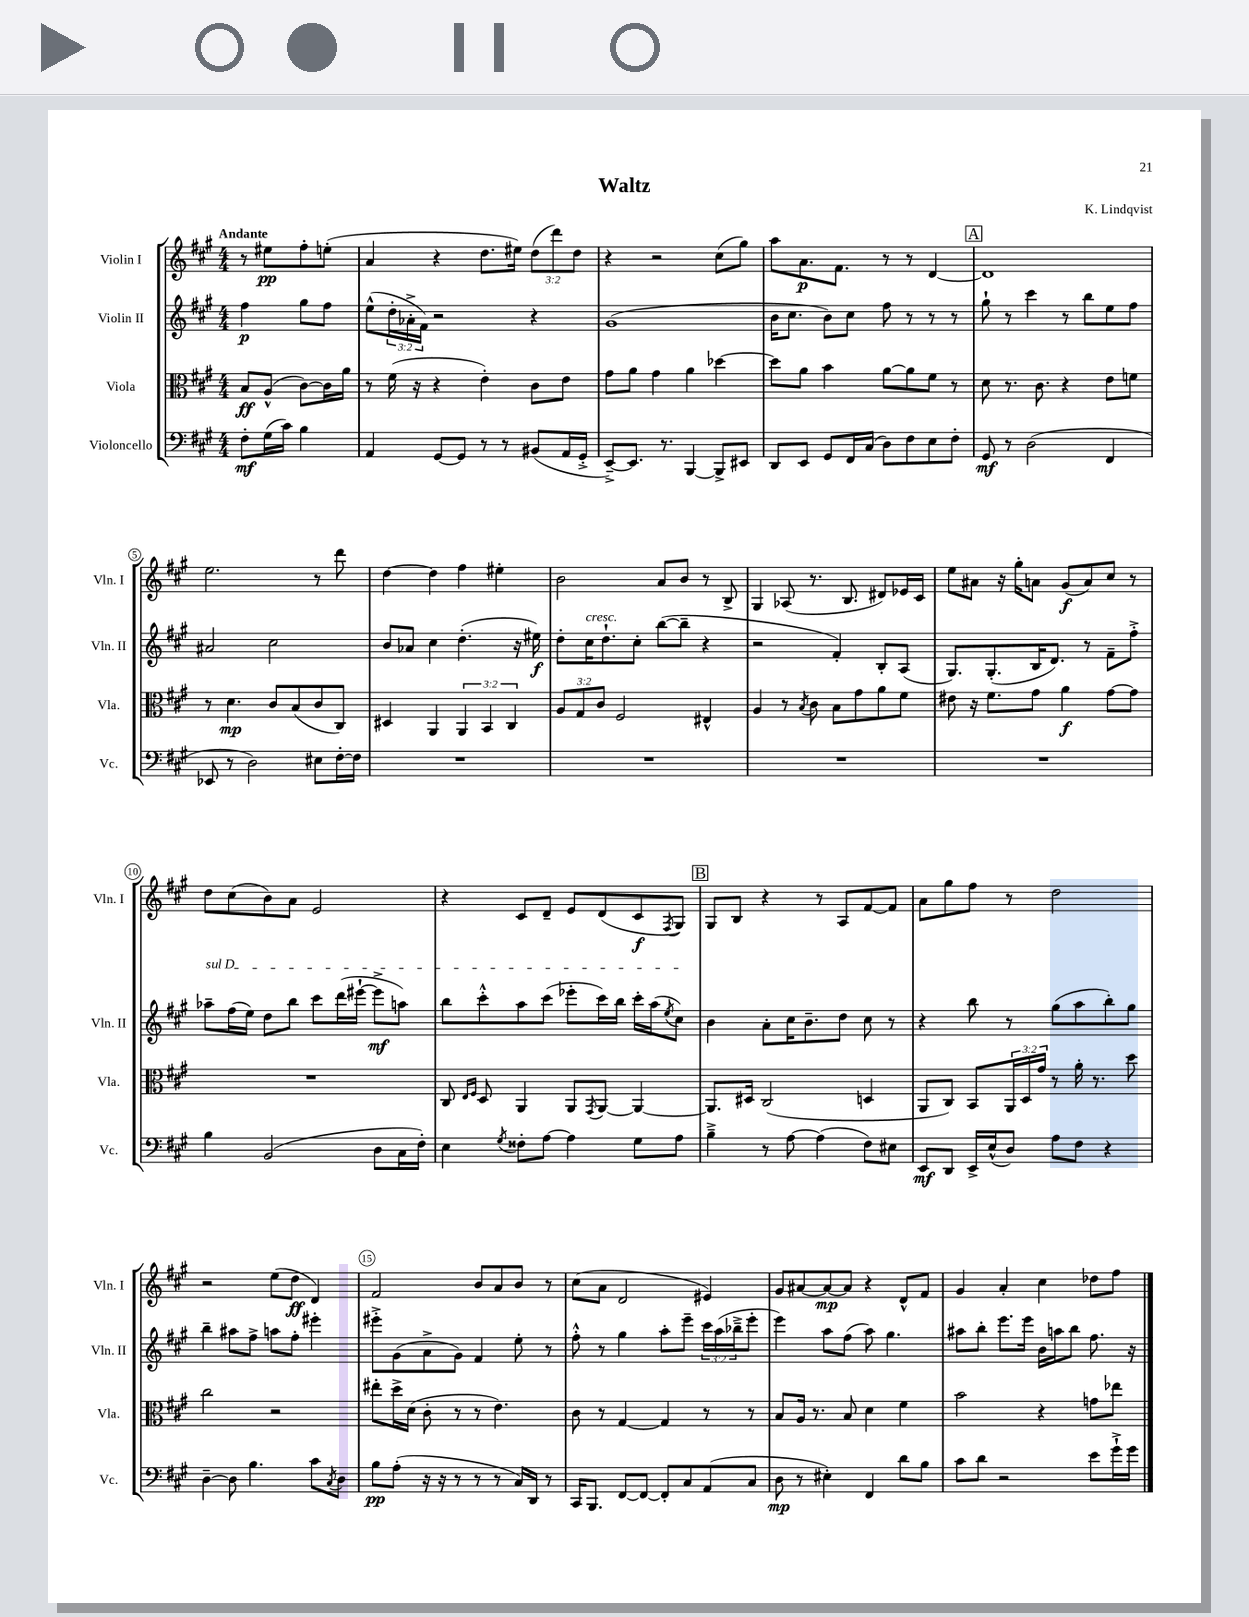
\header { title = "Waltz" composer = "K. Lindqvist" }
<<
\new StaffGroup <<
\new Staff = "s0" \with { instrumentName = "Violin I" shortInstrumentName = "Vln. I" } {
    \clef treble \key a \major \numericTimeSignature \time 4/4 \override Staff.TupletNumber.text = #tuplet-number::calc-fraction-text \partial 2 \tempo "Andante"
    r8 eis''8\pp fis''8-. e''8-.( |
    a'4 r4 d''8. eis''16) \tuplet 3/2 { d''8( d'''8) d''8 } |
    r4 r2 cis''8( gis''8) |
    a''8 a'8.\p fis'8. r8 r8 d'4~ |
    \mark \markup { \box "A" } d'1 |
    e''2. r8 d'''8 |
    d''4~ d''4 fis''4 eis''4-. |
    b'2 a'8 b'8 r8 b8-> |
    gis4 aes8( r8. b8. dis'8) ees'16 cis'16 |
    e''8 ais'8 r16 gis''16-. a'8 gis'8\f( a'8) cis''8 r8 |
    d''8 cis''8( b'8) a'8 e'2 |
    r4 cis'8 d'8-- e'8 d'8( cis'8\f \acciaccatura { fis8 } gis8) |
    \mark \markup { \box "B" } gis8 b8 r4 r8 a8 fis'8~ fis'8 |
    a'8 gis''8 fis''8 r8 d''2 |
    r2 e''8( d''8\ff d'4) |
    fis'2 b'8 a'8 b'8 r8 |
    cis''8( a'8 d'2 eis'4) |
    gis'8 ais'8~ ais'8~\mp ais'8 r4 d'8-^ fis'8 |
    gis'4 a'4-. cis''4 des''8 fis''8 \bar "|." |
}
\new Staff = "s1" \with { instrumentName = "Violin II" shortInstrumentName = "Vln. II" } {
    \clef treble \key a \major \numericTimeSignature \time 4/4 \override Staff.TupletNumber.text = #tuplet-number::calc-fraction-text \partial 2
    fis''4\p gis''8 fis''8 |
    e''8-^( \tuplet 3/2 { d''16-. aes'16-.-> fis'16) } r2 r4 |
    gis'1( |
    b'16 cis''8. b'8) cis''8 fis''8 r8 r8 r8 |
    \mark \markup { \box "A" } gis''8-! r8 cis'''4 r8 b''8 e''8 fis''8 |
    ais'2 cis''2 |
    b'8 aes'8 cis''4 d''4.-.( r16 eis''16\f) |
    d''8-. cis''16^\markup { \italic "cresc." } d''8.-! cis''8-. b''8~( b''8-- r4 |
    r2 fis'4-.) b8-. a8( |
    gis8.) gis8.-.( b16 d'8.) r8 fis'8-- fis''8-.-> |
    \once \override TextSpanner.bound-details.left.text = \markup { \italic "sul D" } aes''8--\startTextSpan fis''16( e''16) d''8 b''8 cis'''8 d'''16( eis'''16~-! eis'''8->\mf a''8) |
    b''8 cis'''8-.-^ a''8 cis'''8( ees'''8-. cis'''16) b''16 cis'''16-. a''16( \acciaccatura { e''8 } cis''8\stopTextSpan) |
    \mark \markup { \box "B" } b'4 a'8-. cis''16 b'8.-- d''8 cis''8 r8 |
    r4 b''8 r8 gis''8( a''8 b''8-.) gis''8 |
    b''4-- ais''8 fis''8-> a''8 fis''8-. eis'''4-. |
    eis'''8-.-> gis'8( a'8-> gis'8) fis'4 e''8-. r8 |
    fis''8-.-^ r8 gis''4 a''8-. e'''8-- \tuplet 3/2 { cis'''16 a''16( bes''16---> } e'''8-. |
    e'''4) a''8 fis''8( a''8) gis''4. |
    ais''8 b''8-. e'''8. e'''16 b'16 a''16 b''8 fis''8. r16 \bar "|." |
}
\new Staff = "s2" \with { instrumentName = "Viola" shortInstrumentName = "Vla." } {
    \clef alto \key a \major \numericTimeSignature \time 4/4 \override Staff.TupletNumber.text = #tuplet-number::calc-fraction-text \partial 2
    b8\ff a8-^( cis'8~) cis'16 a'16 |
    r8 fis'16( r16 r4 e'4-.) cis'8 e'8 |
    gis'8 a'8 gis'4 a'4 des''4~ |
    des''8 a'8 b'4 a'8~ a'8 fis'8 r8 |
    \mark \markup { \box "A" } d'8 r8. cis'8. r4 e'8 f'8 |
    r8 d'4.\mp cis'8 b8( cis'8 cis8) |
    dis4 a,4 \tuplet 3/2 { a,4 b,4 cis4 } |
    \tuplet 3/2 { a8 gis8 cis'8 } fis2 eis4-^ |
    a4 r8 \acciaccatura { b8 } cis'8 b8 gis'8 a'8 fis'8 |
    eis'8 r16 fis'8. gis'8 a'4\f gis'8~ gis'8 |
    R1 |
    cis8 \grace { e16 fis16 } d8 a,4 a,8 \acciaccatura { gis,8 } a,8~ a,4~ |
    \mark \markup { \box "B" } a,8. dis16 cis2( d4 |
    a,8 cis8) b,8 \tuplet 3/2 { a,16 d16 gis'16 } r8 a'16-. r8. d''8 |
    cis''2 r2 |
    eis''8-. d''16-> d'16( cis'8-. r8 r8 e'4.) |
    cis'8 r8 gis4~ gis4 r8 r8 |
    b8 a16 r8. b8 d'4 fis'4 |
    b'2 r4 g'8 ees''8 \bar "|." |
}
\new Staff = "s3" \with { instrumentName = "Violoncello" shortInstrumentName = "Vc." } {
    \clef bass \key a \major \numericTimeSignature \time 4/4 \partial 2
    fis8-.\mf gis16( cis'16) b4 |
    a,4 gis,8~ gis,8 r8 r8 bis,8( a,16 gis,16-.-> |
    e,8~--->) e,8. r8. b,,4~ b,,8-> eis,8 |
    d,8 e,8 gis,8 fis,16 cis16( d8) fis8 e8 fis8-. |
    \mark \markup { \box "A" } gis,8\mf r8 d2( fis,4 |
    ees,8 r8 d2) eis8 fis16~-. fis16 |
    R1 |
    R1 |
    R1 |
    R1 |
    b4 b,2( d8 cis16 fis16-.) |
    e4 \acciaccatura { gis8 } fisis8-. a8~ a4 gis8 a8 |
    \mark \markup { \box "B" } b4---> r8 a8~ a4( fis8) eis8 |
    e,8\mf d,8 e,16-> e16-^( d8) a8 fis8 r4 |
    d4~-- d8 b4. cis'8 \acciaccatura { cis8 } d8 |
    b8\pp a8-.( r16 r16 r8 r8 r8 cis16) d,16 r8 |
    cis,16 b,,8. fis,8~ fis,8~ fis,8-. cis8 a,8( cis8 |
    d8\mp r8 eis4-.) fis,4 d'8 b8 |
    cis'8 d'8 r2 e'8 gis'16-!-> gis'16 \bar "|." |
}
>>
>>
\layout { \context { \Score \override BarNumber.break-visibility = ##(#f #t #t) barNumberVisibility = #(every-nth-bar-number-visible 5) \override BarNumber.stencil = #(make-stencil-circler 0.1 0.3 ly:text-interface::print) } }
